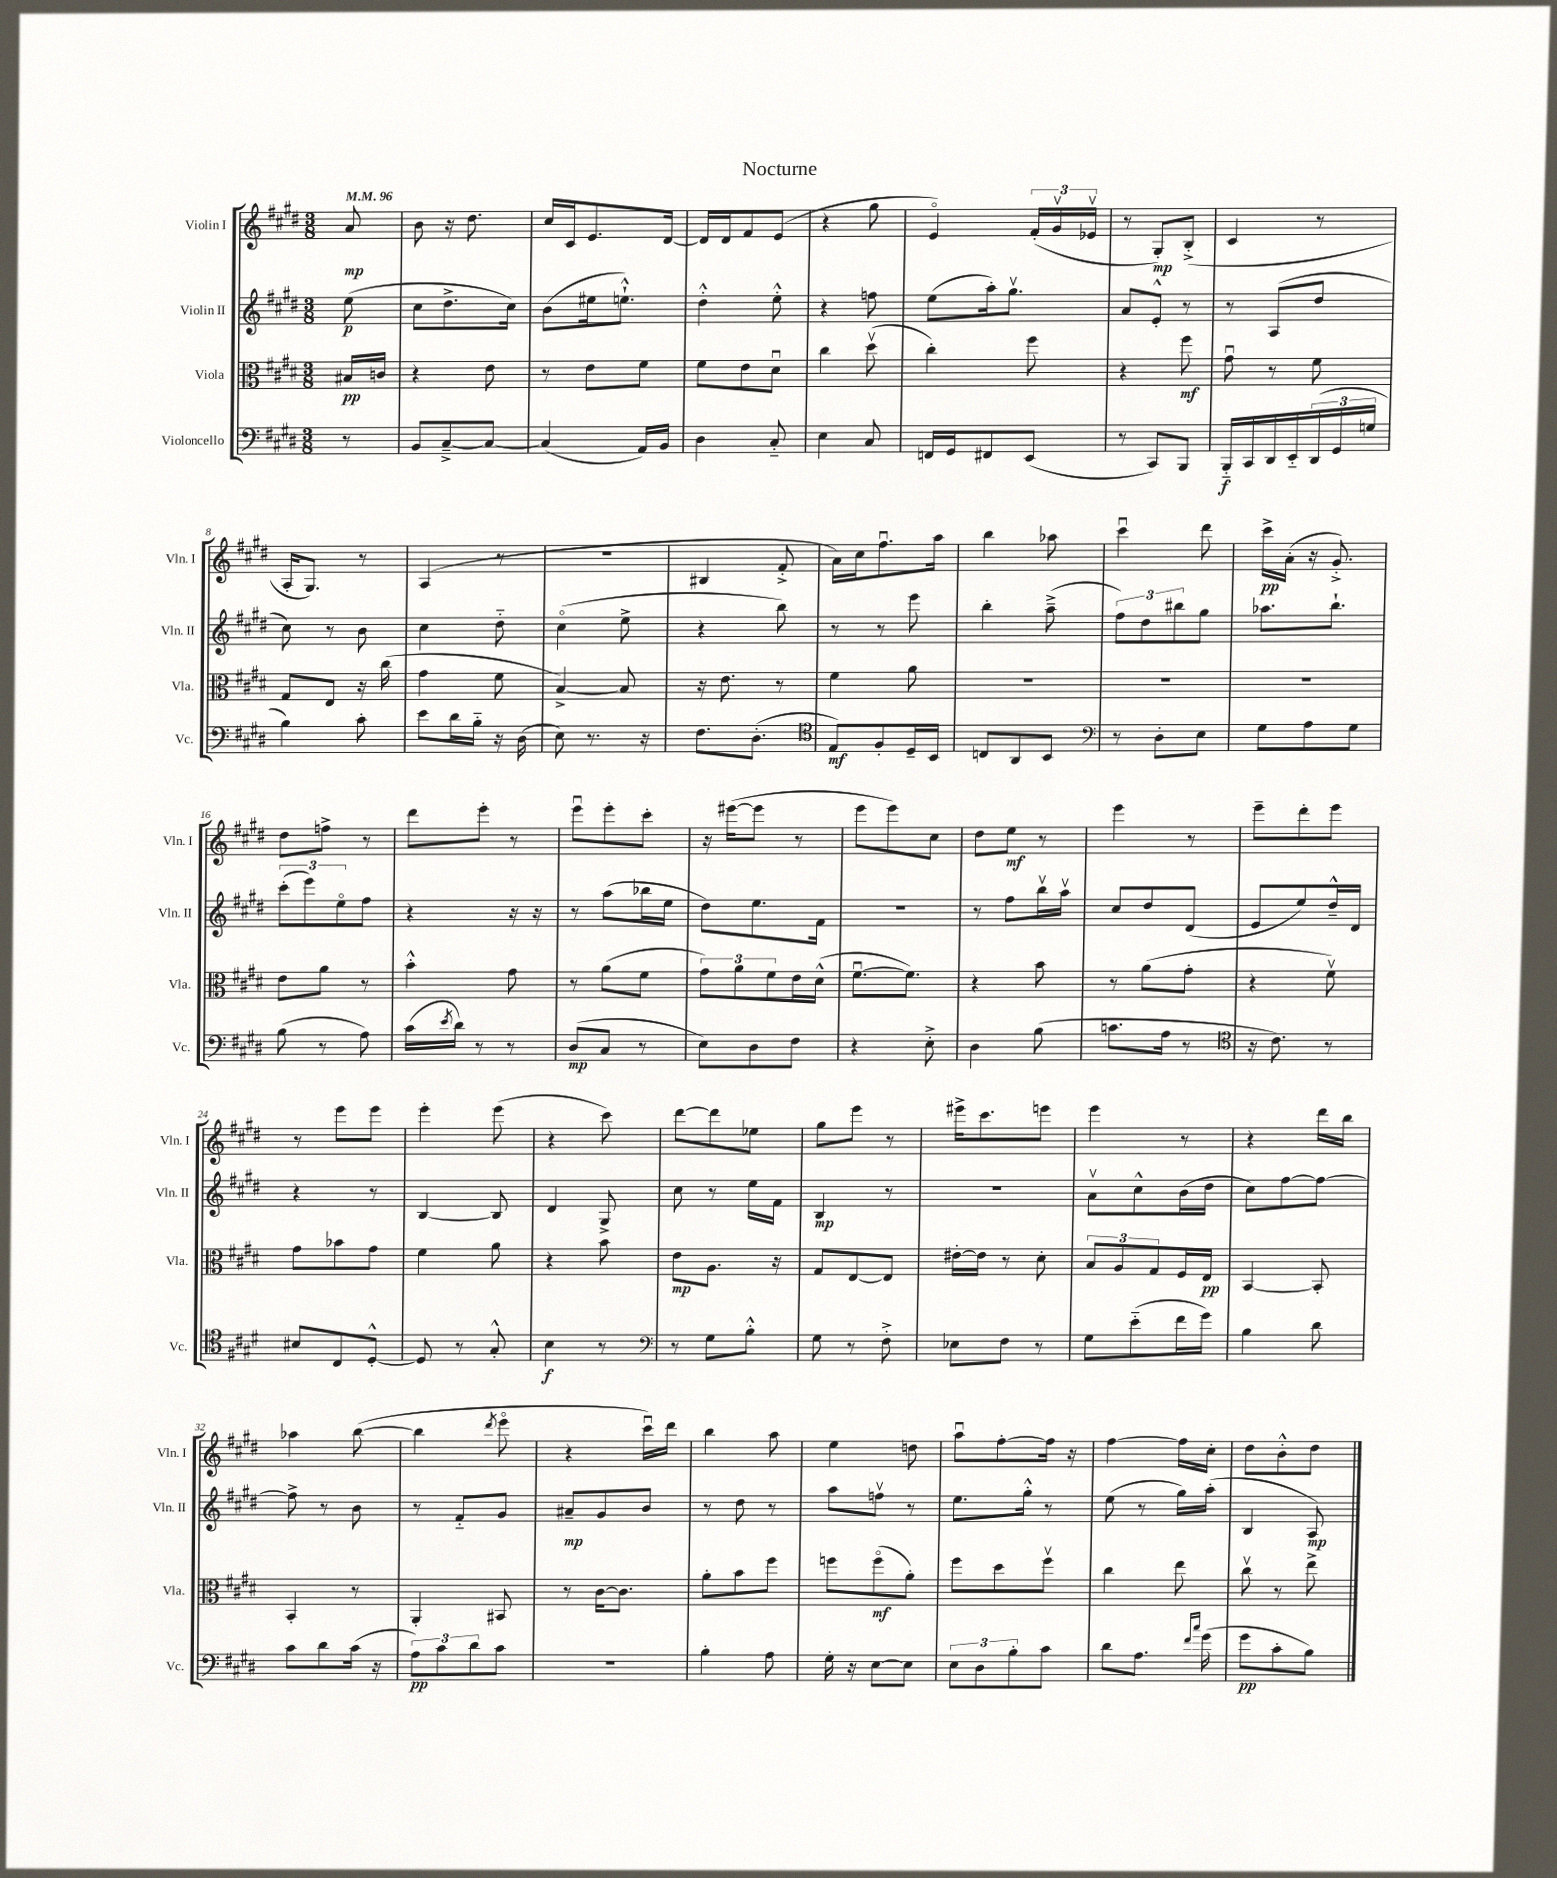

**kern	**dynam	**kern	**dynam	**kern	**dynam	**kern	**dynam
*part4	*part4	*part3	*part3	*part2	*part2	*part1	*part1
*staff4	*staff4	*staff3	*staff3	*staff2	*staff2	*staff1	*staff1
*I"Violoncello	*	*I"Viola	*	*I"Violin II	*	*I"Violin I	*
*I'Vc.	*	*I'Vla.	*	*I'Vln. II	*	*I'Vln. I	*
*clefF4	*	*clefC3	*	*clefG2	*	*clefG2	*
*k[f#c#g#d#]	*	*k[f#c#g#d#]	*	*k[f#c#g#d#]	*	*k[f#c#g#d#]	*
*M3/8	*	*M3/8	*	*M3/8	*	*M3/8	*
*MM96	*	*MM96	*	*MM96	*	*MM96	*
=	=	=	=	=	=	=	=
8r	.	16B#X/LL	pp	(8ee\	p	8a/	mp
.	.	16cn/JJ	.	.	.	.	.
=1	=1	=1	=1	=1	=1	=1	=1
8BB/L	.	4r	.	8cc#\L	.	8b\	.
[8C#~^/	.	.	.	8.dd#^\	.	16r	.
.	.	.	.	.	.	8.dd#\	.
8C#/J_	.	8e\	.	.	.	.	.
.	.	.	.	16cc#\Jk)	.	.	.
=2	=2	=2	=2	=2	=2	=2	=2
(4C#/]	.	8r	.	(8b\L	.	16cc#/LL	.
.	.	.	.	.	.	16c#/J	.
.	.	8e\L	.	16ee#X\k	.	8.e/	.
.	.	.	.	8.een`^^\J)	.	.	.
16AA/LL)	.	8f#\J	.	.	.	.	.
16BB/JJ	.	.	.	.	.	[16d#/Jk	.
=3	=3	=3	=3	=3	=3	=3	=3
4D#\	.	8f#\L	.	4dd#'^^\	.	16d#/LL]	.
.	.	.	.	.	.	16d#/J	.
.	.	8e\	.	.	.	8f#/	.
8C#/	.	8d#u\J	.	8ee'^^\	.	(8e/J	.
=4	=4	=4	=4	=4	=4	=4	=4
4E\	.	4cc#\	.	4r	.	4r	.
8C#/	.	(8dd#v\	.	8ffn\	.	8gg#\	.
=5	=5	=5	=5	=5	=5	=5	=5
16FFn/LL	.	4cc#'\)	.	(8ee\L	.	4e/)	.
16GG#/J	.	.	.	.	.	.	.
8FF#X/	.	.	.	16aa'\k)	.	.	.
.	.	.	.	8.gg#v\J	.	.	.
(8EE/J	.	8ff#\	.	.	.	(24f#'/LL	.
.	.	.	.	.	.	24g#v/	.
.	.	.	.	.	.	24e-Xv/JJ	.
=6	=6	=6	=6	=6	=6	=6	=6
8r	.	4r	.	8a/L	.	8r	.
8CC#/L)	.	.	.	8e'^^/J	.	8G#'/L)	mp
8BBB/J	.	8ff#\	mf	8r	.	(8B'^/J	.
=7	=7	=7	=7	=7	=7	=7	=7
16BBB/LL	f	8g#u\	.	8r	.	4c#/	.
16CC#/	.	.	.	.	.	.	.
16DD#/	.	8r	.	(8A/L	.	.	.
16EE/	.	.	.	.	.	.	.
(24DD#/	.	8f#\	.	8dd#/J	.	8r	.
24GG#/	.	.	.	.	.	.	.
24Gn/JJ	.	.	.	.	.	.	.
!!LO:LB:g=z
=8	=8	=8	=8	=8	=8	=8	=8
4B\)	.	8G#/L	.	8cc#\)	.	16A'/KL	.
.	.	.	.	.	.	8.G#/J)	.
.	.	8E/J	.	8r	.	.	.
8c#'\	.	16r	.	8b\	.	8r	.
.	.	(16cc#\	.	.	.	.	.
=9	=9	=9	=9	=9	=9	=9	=9
8e\L	.	4g#\	.	4cc#\	.	(4A/	.
16d#\L	.	.	.	.	.	.	.
16B\JJ	.	.	.	.	.	.	.
16r	.	8f#\	.	8dd#\	.	8r	.
(16D#\	.	.	.	.	.	.	.
=10	=10	=10	=10	=10	=10	=10	=10
8E\)	.	[4B^/)	.	(4cc#\	.	4.r	.
8.r	.	.	.	.	.	.	.
.	.	8B/]	.	8ee^\	.	.	.
16r	.	.	.	.	.	.	.
=11	=11	=11	=11	=11	=11	=11	=11
8.F#\L	.	16r	.	4r	.	4B#X/	.
.	.	8.e\	.	.	.	.	.
(8.D#'\J	.	.	.	.	.	.	.
.	.	8r	.	8bb\)	.	8f#'^/	.
=12	=12	=12	=12	=12	=12	=12	=12
*clefC4	*	*	*	*	*	*	*
8E/L)	mf	4f#\	.	8r	.	16a\LL)	.
.	.	.	.	.	.	16cc#\J	.
8F#'/	.	.	.	8r	.	8.ff#u\	.
16D#~/L	.	8a\	.	8eee\	.	.	.
16BB/JJ	.	.	.	.	.	16aa\Jk	.
=13	=13	=13	=13	=13	=13	=13	=13
8Cn/L	.	4.r	.	4bb'\	.	4bb\	.
8AA/	.	.	.	.	.	.	.
8BB/J	.	.	.	(8aa~^\	.	8aa-X\	.
=14	=14	=14	=14	=14	=14	=14	=14
*clefF4	*	*	*	*	*	*	*
8r	.	4.r	.	12ff#\L)	.	4ccc#u\	.
.	.	.	.	12dd#\	.	.	.
8D#'\L	.	.	.	.	.	.	.
.	.	.	.	12bb#X\	.	.	.
8E\J	.	.	.	8gg#\J	.	8ddd#\	.
=15	=15	=15	=15	=15	=15	=15	=15
8G#\L	.	4.r	.	8.aa-X\L	.	16ccc#^\LL	pp
.	.	.	.	.	.	(16a'\JJ	.
8A\	.	.	.	.	.	16r	.
.	.	.	.	8.bb`\J	.	8.g#'^/)	.
8G#\J	.	.	.	.	.	.	.
!!LO:LB:g=z
=16	=16	=16	=16	=16	=16	=16	=16
(8B\	.	8e\L	.	(12ccc#'\L	.	8dd#\L	.
.	.	.	.	12eee\)	.	.	.
8r	.	8a\J	.	.	.	8ffn^\J	.
.	.	.	.	12ee\	.	.	.
8A\)	.	8r	.	8ff#\J	.	8r	.
=17	=17	=17	=17	=17	=17	=17	=17
(16c#\LL	.	4b'^^\	.	4r	.	8ddd#\L	.
8qe/	.	.	.	.	.	.	.
16d#\JJ)	.	.	.	.	.	.	.
8r	.	.	.	.	.	8eee'\J	.
8r	.	8g#\	.	16r	.	8r	.
.	.	.	.	16r	.	.	.
=18	=18	=18	=18	=18	=18	=18	=18
(8D#/L	mp	8r	.	8r	.	8eeeu\L	.
8C#/J	.	(8a\L	.	(8aa\L	.	8eee'\	.
8r	.	8f#\J	.	16bb-X\L	.	8ccc#'\J	.
.	.	.	.	16ee\JJ	.	.	.
=19	=19	=19	=19	=19	=19	=19	=19
8E\L)	.	12g#\L)	.	8dd#\L)	.	16r	.
.	.	.	.	.	.	([16eee#X\KL	.
.	.	12a\	.	.	.	.	.
8D#\	.	.	.	8.ee\	.	8eee#\J]	.
.	.	12f#\	.	.	.	.	.
8F#\J	.	16e\L	.	.	.	8r	.
.	.	(16d#^^\JJ	.	16f#\Jk	.	.	.
=20	=20	=20	=20	=20	=20	=20	=20
4r	.	[8.f#u\L	.	4.r	.	8eee\L	.
.	.	.	.	.	.	8eee\)	.
.	.	8.f#\J])	.	.	.	.	.
8E'^\	.	.	.	.	.	8cc#\J	.
=21	=21	=21	=21	=21	=21	=21	=21
4D#\	.	4r	.	8r	.	8dd#\L	.
.	.	.	.	8ff#\L	.	8ee\J	mf
(8B\	.	8b\	.	16bbv\L	.	8r	.
.	.	.	.	16aav\JJ	.	.	.
=22	=22	=22	=22	=22	=22	=22	=22
8.cn\L	.	8r	.	8cc#/L	.	4eee\	.
.	.	(8a\L	.	8dd#/	.	.	.
16A\Jk	.	.	.	.	.	.	.
8r	.	8g#'\J	.	(8d#/J	.	8r	.
=23	=23	=23	=23	=23	=23	=23	=23
*clefC4	*	*	*	*	*	*	*
16r	.	4r	.	8e/L	.	8eee~\L	.
8.c#\)	.	.	.	.	.	.	.
.	.	.	.	8ee/)	.	8ddd#'\	.
8r	.	8f#v\)	.	16dd#~^^/L	.	8eee\J	.
.	.	.	.	16d#/JJ	.	.	.
!!LO:LB:g=z
=24	=24	=24	=24	=24	=24	=24	=24
8B#X/L	.	8g#\L	.	4r	.	8r	.
8C#/	.	8b-X\	.	.	.	8eee\L	.
[8D#'^^/J	.	8g#\J	.	8r	.	8eee\J	.
=25	=25	=25	=25	=25	=25	=25	=25
8D#/]	.	4f#\	.	[4B/	.	4eee'\	.
8r	.	.	.	.	.	.	.
8G#'^^/	.	8a\	.	8B/]	.	(8eee\	.
=26	=26	=26	=26	=26	=26	=26	=26
4B\	f	4r	.	4d#/	.	4r	.
8r	.	8b\	.	8G#^/	.	8ccc#\)	.
=27	=27	=27	=27	=27	=27	=27	=27
*clefF4	*	*	*	*	*	*	*
8r	.	8e\L	mp	8cc#\	.	[8ddd#\L	.
8G#\L	.	8.A\J	.	8r	.	8ddd#\]	.
8B'^^\J	.	.	.	16ee\LL	.	8ee-X\J	.
.	.	16r	.	16f#\JJ	.	.	.
=28	=28	=28	=28	=28	=28	=28	=28
8G#\	.	8G#/L	.	4B/	mp	8gg#\L	.
8r	.	[8E/	.	.	.	8eee\J	.
8F#'^\	.	8E/J]	.	8r	.	8r	.
=29	=29	=29	=29	=29	=29	=29	=29
8E-X\L	.	[16e#X'\LL	.	4.r	.	16eee#X^\KL	.
.	.	16e#\JJ]	.	.	.	8.ccc#\	.
8F#\J	.	8r	.	.	.	.	.
8r	.	8d#'\	.	.	.	8eeen\J	.
=30	=30	=30	=30	=30	=30	=30	=30
8G#\L	.	12B/L	.	8av\L	.	4eee\	.
.	.	12A/	.	.	.	.	.
(8e\	.	.	.	8cc#^^\	.	.	.
.	.	12G#/	.	.	.	.	.
16f#\L	.	16F#/L	.	(16b\L	.	8r	.
16g#\JJ)	.	16E/JJ	pp	16dd#\JJ	.	.	.
=31	=31	=31	=31	=31	=31	=31	=31
4B\	.	[4BB/	.	8cc#\L)	.	4r	.
.	.	.	.	[8ff#\	.	.	.
8d#\	.	8BB'/]	.	8ff#\J_	.	16ddd#\LL	.
.	.	.	.	.	.	16bb\JJ	.
!!LO:LB:g=z
=32	=32	=32	=32	=32	=32	=32	=32
8c#\L	.	4BB'/	.	8ff#^\]	.	4aa-X\	.
8d#\	.	.	.	8r	.	.	.
(16c#\Jk	.	8r	.	8b\	.	([8bb\	.
16r	.	.	.	.	.	.	.
=33	=33	=33	=33	=33	=33	=33	=33
12A\L)	pp	4AA'/	.	8r	.	4bb\]	.
12c#\	.	.	.	.	.	.	.
.	.	.	.	8f#/L	.	.	.
12d#\	.	.	.	.	.	.	.
.	.	.	.	.	.	8qddd#/	.
8c#\J	.	8BB#X/	.	8g#/J	.	8eee\	.
=34	=34	=34	=34	=34	=34	=34	=34
4.r	.	8r	.	8a#X~/L	mp	4r	.
.	.	[16c#\KL	.	8g#/	.	.	.
.	.	8.c#\J]	.	.	.	.	.
.	.	.	.	8b/J	.	16ccc#u\LL)	.
.	.	.	.	.	.	16ddd#\JJ	.
=35	=35	=35	=35	=35	=35	=35	=35
4B'\	.	8a'\L	.	8r	.	4bb\	.
.	.	8b\	.	8dd#\	.	.	.
8A\	.	8ff#\J	.	8r	.	8aa\	.
=36	=36	=36	=36	=36	=36	=36	=36
16G#'\	.	8ffn\L	.	8aa\L	.	4ee\	.
16r	.	.	.	.	.	.	.
[8E\L	.	(8ff\	mf	8ffnv\J	.	.	.
8E\J]	.	8a'\J)	.	8r	.	8ddn\	.
=37	=37	=37	=37	=37	=37	=37	=37
12E\L	.	8ff#\L	.	8.ee\L	.	8aau\L	.
12D#\	.	.	.	.	.	.	.
.	.	8dd#\	.	.	.	[8ff#'\	.
12B'\	.	.	.	.	.	.	.
.	.	.	.	16gg#'^^\Jk	.	.	.
8c#\J	.	8ff#v\J	.	8r	.	16ff#\Jk]	.
.	.	.	.	.	.	16r	.
=38	=38	=38	=38	=38	=38	=38	=38
8d#\L	.	4cc#\	.	(8ee\	.	[4ff#\	.
8.A\J	.	.	.	8r	.	.	.
.	.	8ee\	.	16gg#\LL)	.	16ff#\LL]	.
16qqf#/LL	.	.	.	.	.	.	.
16qqcc#/JJ	.	.	.	.	.	.	.
(16g#\	.	.	.	(16aa'\JJ	.	16cc#'\JJ	.
=39	=39	=39	=39	=39	=39	=39	=39
8g#\L	pp	8cc#v\	.	4B/	.	8dd#\L	.
8c#'\	.	8r	.	.	.	8b'^^\	.
8B\J)	.	8ee^\	.	8A/)	mp	8dd#\J	.
==	==	==	==	==	==	==	==
*-	*-	*-	*-	*-	*-	*-	*-
